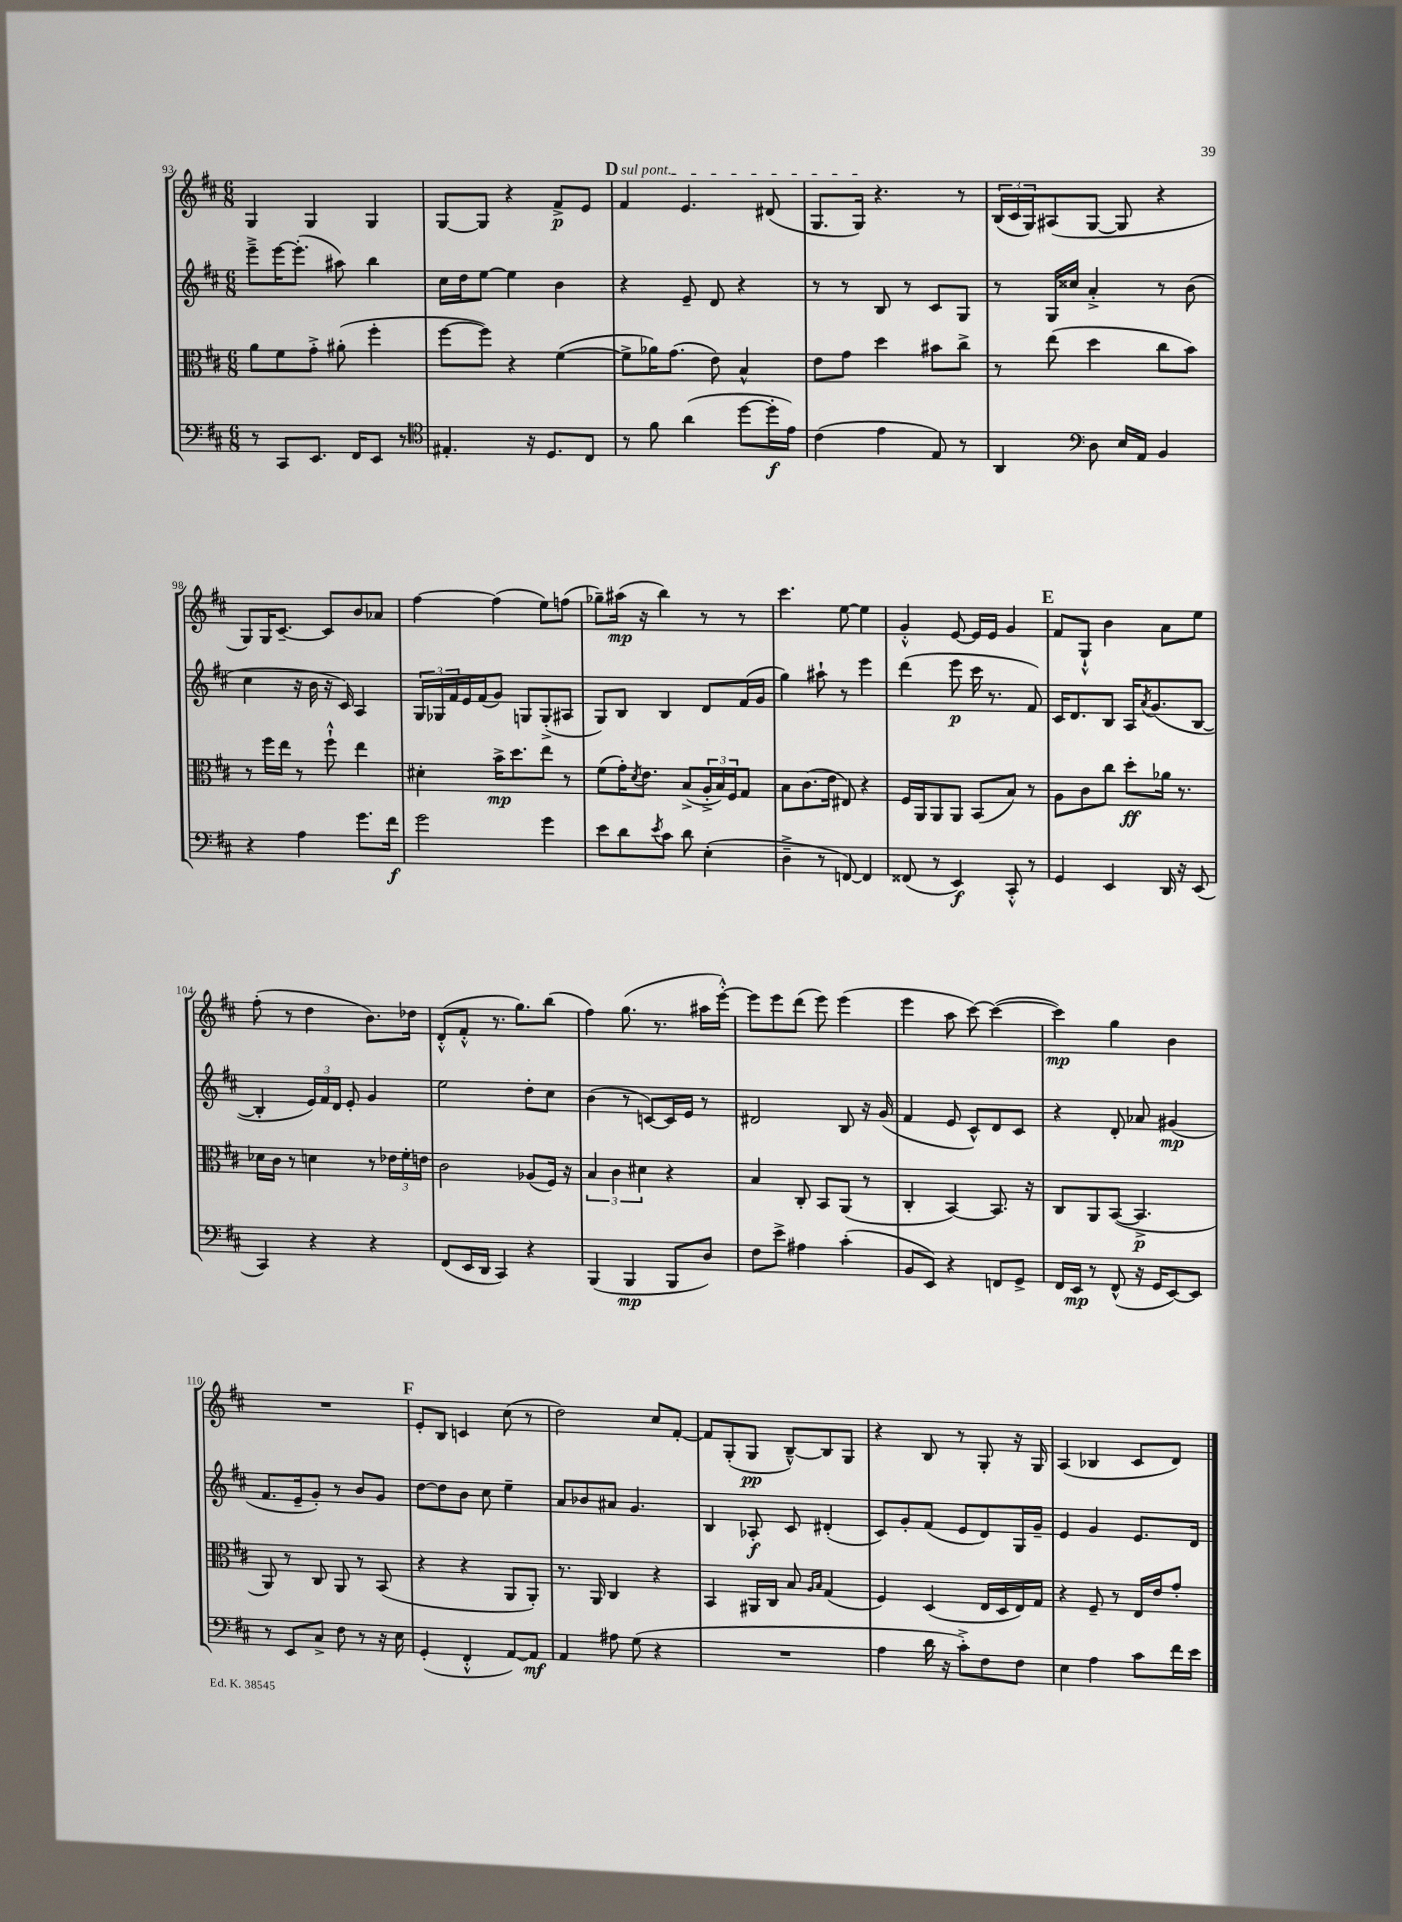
<<
\new StaffGroup <<
\new Staff = "s0" {
    \clef treble \key d \major \numericTimeSignature \time 6/8
    g4 g4 g4 |
    g8~ g8 r4 fis'8->\p e'8 |
    \mark \markup { \bold "D" } \once \override TextSpanner.bound-details.left.text = \markup { \italic "sul pont." } fis'4\startTextSpan e'4. dis'8( |
    g8. g16\stopTextSpan) r4. r8 |
    \tuplet 3/2 { b16( cis'16 g16) } ais8( g8~ g8 r4 |
    g8) g16 cis'8.~-- cis'8 b'8 aes'8 |
    fis''4~ fis''4( e''8) f''8( |
    ges''8--) ais''16\mp( r16 b''4) r8 r8 |
    cis'''4. e''8~ e''4 |
    g'4-.-^ e'8~ e'16 e'16 g'4 |
    \mark \markup { \bold "E" } fis'8 g8-!-^ b'4 a'8 e''8 |
    fis''8-.( r8 d''4 b'8.) des''16 |
    d'8-.-^( fis'8-.-^ r8. g''8.) b''8( |
    fis''4) g''8.( r8. ais''16 e'''16~-.-^) |
    e'''8 e'''8 d'''8( e'''8) e'''4( |
    e'''4 a''8 cis'''8~) cis'''4~( |
    cis'''4\mp) g''4 b'4 |
    R2. |
    \mark \markup { \bold "F" } e'8-. b8 c'4 cis''8( r8 |
    d''2) cis''8 fis'8~-. |
    fis'8 g8-.( g8\pp b8~---^) b8 g8 |
    r4 b8 r8 g8-. r16 g16 |
    a4( bes4 cis'8 d'8) \bar "|." |
}
\new Staff = "s1" {
    \clef treble \key d \major \numericTimeSignature \time 6/8
    e'''8---> e'''16~ e'''8.-.( ais''8) b''4 |
    cis''16 d''16 e''8~ e''4 b'4 |
    \mark \markup { \bold "D" } r4 e'8-- d'8 r4 |
    r8 r8 b8 r8 cis'8 g8 |
    r8 g16 cisis''16 a'4-.-> r8 b'8( |
    cis''4 r16 b'16 r16 cis'16) a4 |
    \tuplet 3/2 { g16 ges16 fis'16 } e'16 fis'16( g'8) g8 g8-.->( ais8 |
    g8) b8 b4 d'8 fis'16( g'16 |
    g''4) ais''8-! r8 e'''4 |
    d'''4( e'''8\p cis'''16 r8. fis'8) |
    \mark \markup { \bold "E" } cis'16 d'8. b8 a16 \acciaccatura { a'8 } g'8.( b8~ |
    b4-. \tuplet 3/2 { e'16) fis'16 d'16 } e'8-. g'4 |
    e''2 d''8-. cis''8 |
    b'4( r8 c'8~) c'16 e'16 r8 |
    dis'2 b8 r16 g'16( |
    fis'4 e'8 cis'8-^) d'8 cis'8 |
    r4 d'8-. aes'8 gis'4\mp( |
    fis'8. e'16-- g'8-.) r8 b'8 g'8 |
    \mark \markup { \bold "F" } d''8~ d''8 b'8 cis''8 e''4-- |
    a'8 bes'8 ais'8 g'4. |
    b4 aes8-.\f cis'8 dis'4-.( |
    cis'8) g'8-. fis'8( e'8 d'8) g16 g'16-- |
    e'4 g'4 e'8. d'16 \bar "|." |
}
\new Staff = "s2" {
    \clef alto \key d \major \numericTimeSignature \time 6/8
    a'8 fis'8 g'8-.-> ais'8-.( fis''4-. |
    fis''8~ fis''8) r4 fis'4~( |
    \mark \markup { \bold "D" } fis'8-> aes'16) g'8.( e'8) b4-^ |
    e'8 g'8 d''4 bis'8 cis''8-> |
    r8 e''8( d''4 cis''8 b'8) |
    r8 fis''16 e''16 r8 fis''8-!-^ e''4 |
    dis'4-. b'16->\mp d''8. e''8 r8 |
    fis'8( g'16-.) \acciaccatura { d'8 } e'8. b8->( \tuplet 3/2 { a16-.-> b16) fis16 } g8 |
    b8 cis'8.( e'16 eis8) r4 |
    fis16 a,16 a,8 a,8 b,8( b8) r8 |
    \mark \markup { \bold "E" } a8 cis'8 cis''8 d''8-.\ff aes'16 r8. |
    des'16 cis'16 r8 d'4 r8 \tuplet 3/2 { ees'16 fis'16-. e'16 } |
    cis'2 aes8( fis16) r16 |
    \tuplet 3/2 { b4 cis'4 dis'4 } r4 |
    b4 cis8-. b,8 a,8( r8 |
    cis4-. b,4~) b,8. r16 |
    cis8 a,8 b,8~( b,4.->\p |
    a,8) r8 cis8 a,8 r8 b,8( |
    \mark \markup { \bold "F" } r4 r4 a,8 a,8-.) |
    r8. a,16 cis4 r4 |
    b,4 ais,16 cis16 b8 \grace { a16 b16 } g4( |
    fis4) d4( e16 d16 e16) g16 |
    r4 fis8-- r8 e16 e'16 g'8-. \bar "|." |
}
\new Staff = "s3" {
    \clef bass \key d \major \numericTimeSignature \time 6/8
    r8 cis,8 e,8. fis,16 e,8 r8 |
    \clef tenor eis4.-. r16 d8. cis8 |
    \mark \markup { \bold "D" } r8 fis'8 a'4( d''8~ d''16-.\f e'16) |
    cis'4( e'4 e8) r8 |
    a,4 \clef bass d8 e16 a,16 b,4 |
    r4 a4 g'8. fis'16\f |
    g'2 g'4 |
    e'8 d'8 \acciaccatura { e'8 } cis'8 d'8 e4-.( |
    d4---> r8 f,8~) f,4 |
    fisis,8( r8 e,4\f) cis,8-.-^ r8 |
    \mark \markup { \bold "E" } g,4 e,4 d,16 r16 e,8( |
    cis,4) r4 r4 |
    fis,8( e,16 d,16 cis,4) r4 |
    b,,4( b,,4\mp b,,8 d8) |
    fis8 e'8-> ais4 cis'4-.( |
    b,8 e,8) r4 f,8 g,8-> |
    fis,16 e,16\mp r8 fis,8-^( r16 g,16 e,8~) e,8 |
    r8 e,8 cis8-> fis8 r8 r16 e16 |
    \mark \markup { \bold "F" } g,4-.( fis,4-.-^ a,8~) a,8\mf |
    a,4 ais8 g8( r4 |
    R2. |
    a4 d'16 r16 cis'8-.->) fis8 fis8 |
    e4 a4 cis'8 fis'16 e'16 \bar "|." |
}
>>
>>
\layout { \context { \Score currentBarNumber = #93 } }
